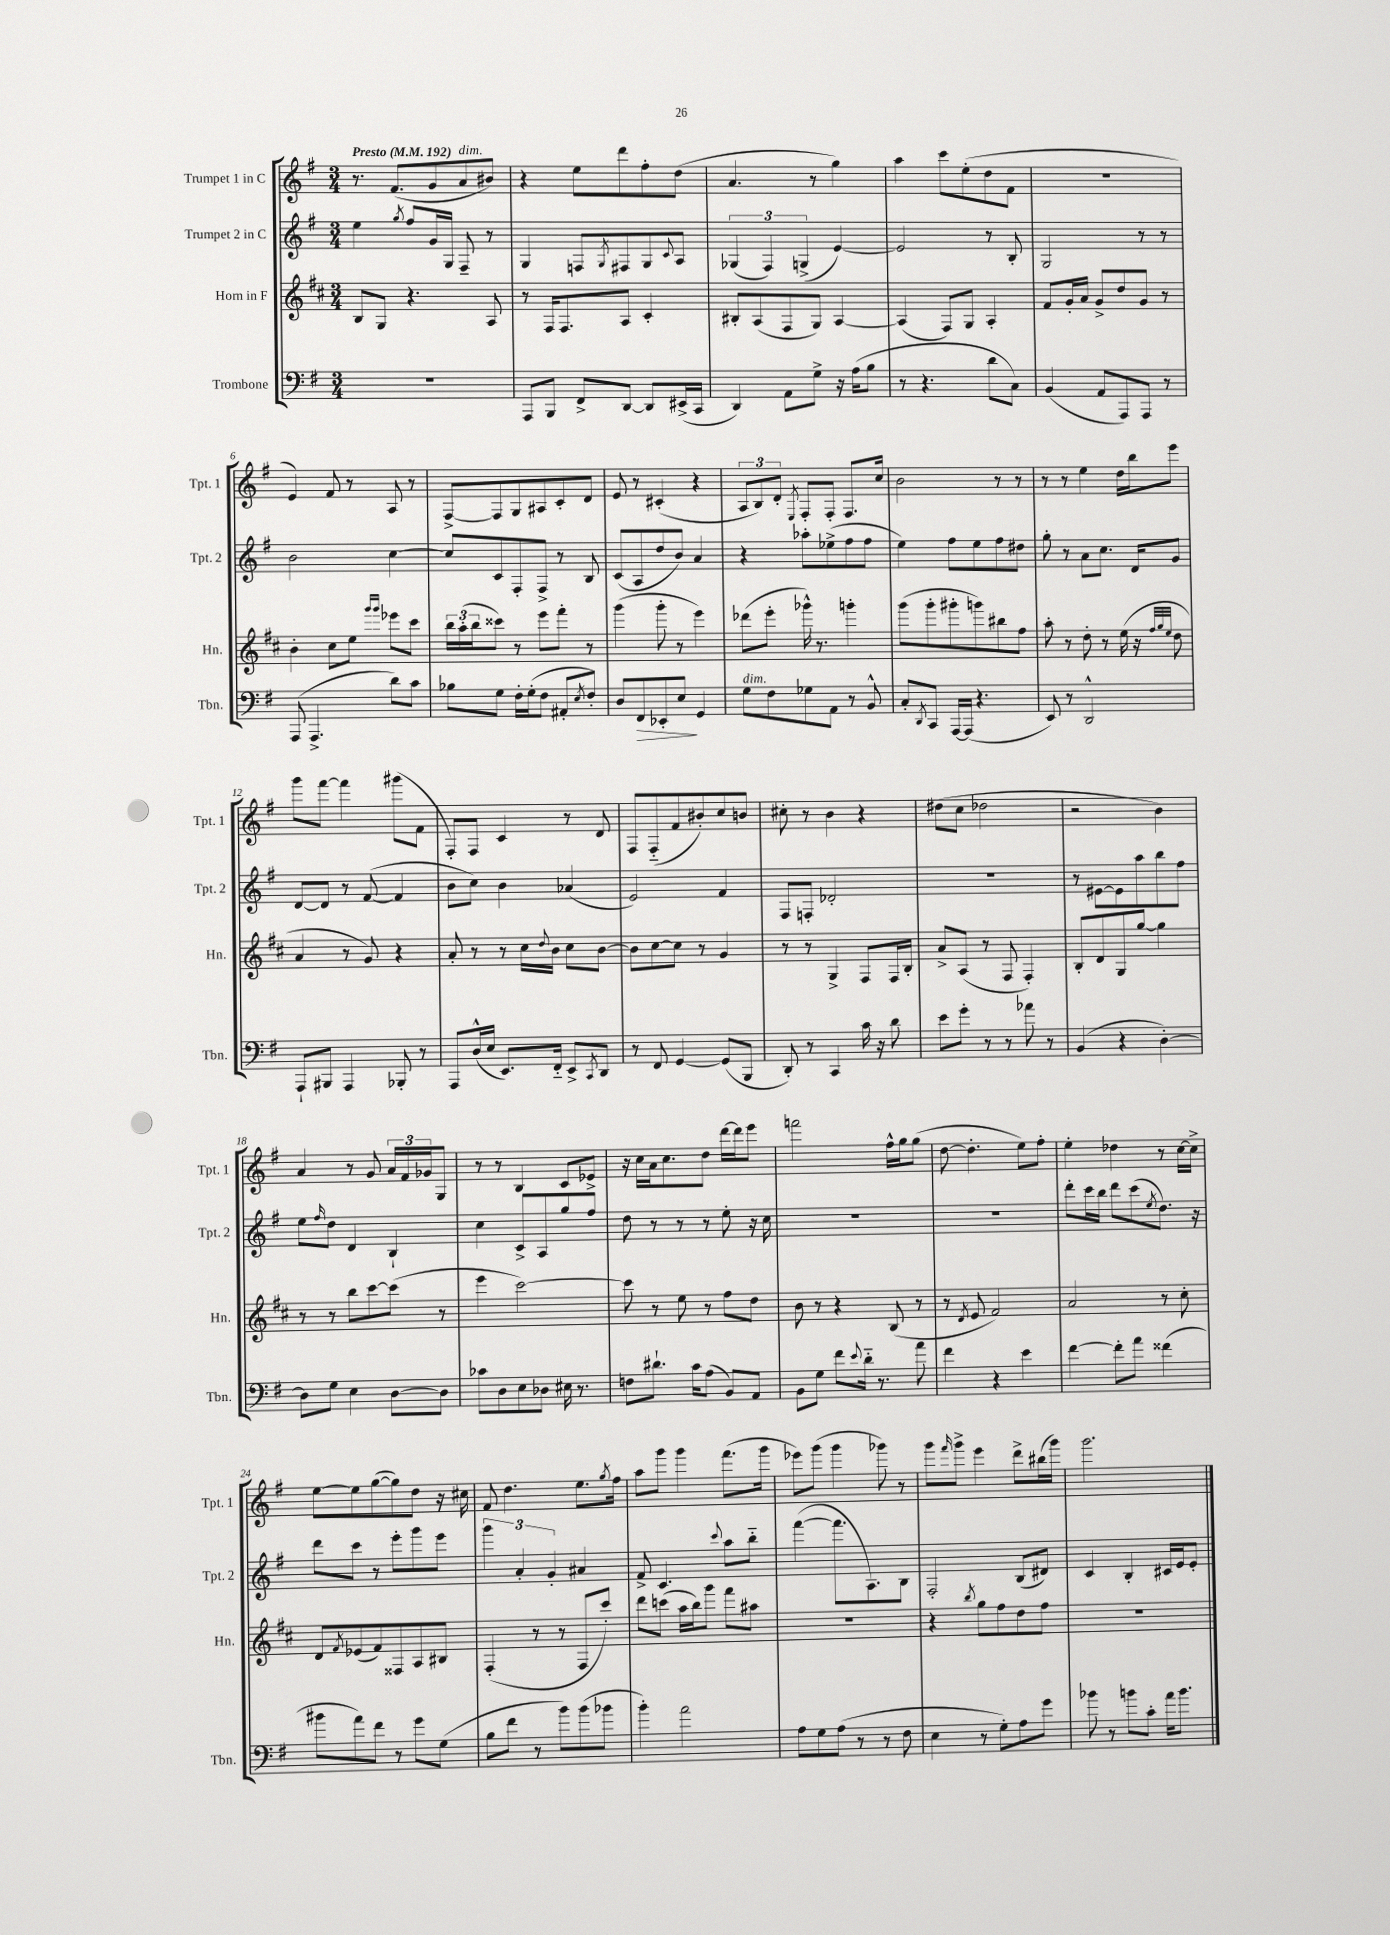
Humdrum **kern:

**kern	**dynam	**kern	**kern	**kern
*part4	*part4	*part3	*part2	*part1
*staff4	*staff4	*staff3	*staff2	*staff1
*I"Trombone	*	*I"Horn in F	*I"Trumpet 2 in C	*I"Trumpet 1 in C
*I'Tbn.	*	*I'Hn.	*I'Tpt. 2	*I'Tpt. 1
*clefF4	*	*clefG2	*clefG2	*clefG2
*k[f#]	*	*k[f#c#]	*k[f#]	*k[f#]
*M3/4	*	*M3/4	*M3/4	*M3/4
*MM192	*	*MM192	*MM192	*MM192
=1	=1	=1	=1	=1
!	!	!	!	!LO:TX:a:B:t=Presto
2.r	.	8B/L	4ee\	8.r
.	.	8G/J	.	.
.	.	.	.	(8.f#/L
.	.	.	8qgg/	.
.	.	4.r	8ff#/L	.
.	.	.	16g/L	8g/
.	.	.	16G/JJ	.
!	!	!	!	!LO:TX:a:i:t=dim.
.	.	.	8F#~/	8a/
.	.	8A/	8r	8b#X/J)
=2	=2	=2	=2	=2
8AAA/L	.	8r	4G/	4r
8BBB/J	.	16F#/KL	.	.
.	.	8.F#/	.	.
8FF#^/L	.	.	8Fn/L	8ee\L
.	.	.	8qG/	.
[8DD/J	.	8A/J	8F#X/	8ddd\
8DD/L]	.	4c#'/	8G/	8ff#'\
.	.	.	8qqc/	.
(16EE#X^/L	.	.	8A/J	(8dd\J
16CC/JJ	.	.	.	.
=3	=3	=3	=3	=3
4DD/)	.	8B#X'/L	(6G-X/	4.a/
.	.	(8A/	.	.
.	.	.	6F#/)	.
8AA\L	.	8F#/	.	.
.	.	.	(6Gn^/	.
8G^\J	.	8G/J)	.	8r
16r	.	[4A/	[4e/)	4gg\)
(16A\KL	.	.	.	.
8B\J	.	.	.	.
=4	=4	=4	=4	=4
8r	.	(4A/]	2e/]	4aa\
4.r	.	.	.	.
.	.	8F#/L)	.	8ccc\L
.	.	8G/J	.	(8ee'\
8d\L	.	4A'/	8r	8dd\
8C\J)	.	.	8B'/	8f#\J
=5	=5	=5	=5	=5
(4BB/	.	8f#/L	2G/	2.r
.	.	16g'/L	.	.
.	.	16a/JJ	.	.
8AA/L	.	8g^/L	.	.
8AAA/)	.	8dd/	.	.
8AAA/J	.	8g/J	8r	.
8r	.	8r	8r	.
!!LO:LB:g=z
=6	=6	=6	=6	=6
(8AAA/	.	4b'\	2b\	4e/)
4.AAA^/	.	.	.	.
.	.	8cc#\L	.	8f#/
.	.	8ee\J	.	8r
.	.	16qqggg/LL	.	.
.	.	16qqggg/JJ	.	.
8d\L)	.	8eee-X\L	[4cc\	8A/
8c\J	.	8ccc#\J	.	8r
=7	=7	=7	=7	=7
8B-X\L	.	24bb\LL	8cc/L]	[8F#^/L
.	.	(24aa'\	.	.
.	.	24bb\J	.	.
8G\J	.	8ccc##X\J)	8c/	8F#/]
16F#'\LL	.	8r	8F#'/	8G/
(16G'\J	.	.	.	.
8F#\J	.	8eee\L	8F#^/J	8A#X/
8AA#X'/L	.	8fff#'\J	8r	8c'/
8qE/	.	.	.	.
8F#'/J)	.	8r	8B/	8d/J
=8	=8	=8	=8	=8
8D/L	.	(4ggg\	(8c/L	8e/
!	!LO:HP:b	!	!	!
8FF#/	>	.	8A/	8r
8EE-X'/	.	8ggg'\	8dd/	(4c#X'/
8E/J	.	8r	8b/J)	.
4GG/	]	4eee\)	4a/	4r
=9	=9	=9	=9	=9
!LO:TX:a:i:t=dim.	!	!	!	!
8G\L	.	(8ddd-X\L	4r	12A/L
.	.	.	.	12B/)
8F#\	.	8eee'\J	.	.
.	.	.	.	12d'/J
.	.	.	.	8qE/
8G-X\	.	16ggg-X^^\)	8aa-X'\L	8F#'/L
.	.	8.r	.	.
8AA\J	.	.	(8ee-X^\	8F#'/J
8r	.	4gggn'\	8ff#\	8.F#/L
8BB^^/	.	.	8ff#\J	.
.	.	.	.	16cc/Jk
=10	=10	=10	=10	=10
8C'/L	.	(8ggg\L	4ee\)	2b\
8qDD/	.	.	.	.
8CC/J	.	8ggg'\	.	.
[16AAA/LL	.	8ggg#X'\	8ff#\L	.
(16AAA/JJ]	.	.	.	.
4.r	.	8gggn\)	8ee\	.
.	.	8bb#X\	8ff#\	8r
.	.	8ff#\J	8dd#X\J	8r
=11	=11	=11	=11	=11
8EE/)	.	8aa'\	8gg'\	8r
8r	.	8r	8r	8r
2DD^^/	.	8dd'\	8a\L	4ee\
.	.	8r	8.cc\J	.
.	.	(16ee\	.	16dd\LL
.	.	16r	16d/KL	16bb\J
.	.	32qqff#/LLL	.	.
.	.	32qqgg/	.	.
.	.	32qqee/JJJ	.	.
.	.	8dd\	8g/J	8eee\J
!!LO:LB:g=z
=12	=12	=12	=12	=12
8AAA`/L	.	4a/	[8d/L	8ggg\L
8BBB#X/J	.	.	8d/J]	[8fff#\J
4AAA/	.	8r	8r	4fff#\]
.	.	8g/)	([8f#/	.
8BBB-X'/	.	4r	4f#/]	(8ggg#X\L
8r	.	.	.	8f#\J
=13	=13	=13	=13	=13
8AAA/L	.	8a'/	8b\L	8F#'/L)
(16D^^/L	.	8r	8cc\J)	8F#/J
16E/JJ	.	.	.	.
8.EE/L)	.	8r	4b\	4c/
.	.	16cc#\LL	.	.
.	.	8qqdd/	.	.
16FF#/Jk	.	16b\JJ	.	.
8EE^/L	.	8cc#\L	(4a-X/	8r
8qCC/	.	.	.	.
8DD/J	.	[8b\J	.	8d/
=14	=14	=14	=14	=14
8r	.	8b\L]	2e/)	8F#/L
8FF#/	.	[8cc#\	.	(8F#/
[4GG/	.	8cc#\J]	.	8f#/
.	.	8r	.	8b#X'/)
(8GG/L]	.	4g/	4f#/	8cc/
8BBB/J	.	.	.	8bn/J
=15	=15	=15	=15	=15
8DD'/)	.	8r	8F#/L	8cc#X'\
8r	.	8r	8Fn'/J	8r
4CC/	.	4G^/	2d-X'/	4b\
16c\	.	8F#/L	.	4r
16r	.	.	.	.
8d\	.	16F#/L	.	.
.	.	16B'/JJ	.	.
=16	=16	=16	=16	=16
8e\L	.	8a^/L	2.r	(8dd#X\L
8g'\J	.	(8A/J	.	8cc\J
8r	.	8r	.	2dd-X\
8r	.	8F#/	.	.
8a-X\	.	4F#'/)	.	.
8r	.	.	.	.
=17	=17	=17	=17	=17
(4BB/	.	8B'/L	8r	2r
.	.	8d/	[8e#X\L	.
4r	.	8G/	8e#\]	.
.	.	[8gg/J	8aa\	.
[4D'\)	.	4gg\]	8bb\	4b\)
.	.	.	8ff#\J	.
!!LO:LB:g=z
=18	=18	=18	=18	=18
8D\L]	.	8r	8ee\L	4a/
.	.	.	16qqff#/	.
8G\J	.	8r	8dd\J	.
4E\	.	8bb\L	4d/	8r
.	.	[8ccc#\	.	8g/
[8D\L	.	(8ccc#\J]	4B`/	24a/LL
.	.	.	.	24f#/
.	.	.	.	24g-X/J
8D\J]	.	8r	.	8G/J
=19	=19	=19	=19	=19
8c-X\L	.	4eee\	4cc\	8r
8D\	.	.	.	8r
8E\	.	[2ccc#\)	8c^/L	4B/
8D-X\J	.	.	8A/	.
16E#X\	.	.	8gg/	8c/L
8.r	.	.	.	.
.	.	.	8ff#/J	8e-X^/J
=20	=20	=20	=20	=20
8Fn\L	.	8ccc#\]	8dd\	16r
.	.	.	.	16cc\LL
8.d#X`\J	.	8r	8r	16a\J
.	.	.	.	8.cc\
.	.	8ee\	8r	.
16c\KL	.	.	.	.
(8A\J	.	8r	8r	8dd\J
8BB/L)	.	8ff#\L	8ee'\	[16ddd\LL
.	.	.	.	16ddd\J]
8AA/J	.	8dd\J	16r	8eee\J
.	.	.	16cc\	.
=21	=21	=21	=21	=21
8BB\L	.	8b\	2.r	2fffn\
8G\J	.	8r	.	.
8f#\L	.	4r	.	.
8qqe/	.	.	.	.
16d\Jk	.	.	.	.
8.r	.	.	.	.
.	.	(8B/	.	16ff#^^\LL
.	.	.	.	16gg\J
8a\	.	8r	.	(8gg\J
=22	=22	=22	=22	=22
4f#\	.	8r	2.r	[8dd\
.	.	8qd/	.	.
.	.	8e/	.	4.dd'\]
4r	.	2f#/)	.	.
4e\	.	.	.	8ee\L)
.	.	.	.	8ff#'\J
=23	=23	=23	=23	=23
[4f#\	.	2a/	8ddd'\L	4ee'\
.	.	.	16ccc\L	.
.	.	.	16bb\JJ	.
8f#'\L]	.	.	8ddd\L	4dd-X\
8a\J	.	.	(8ccc\	.
.	.	.	8qee/	.
(4f##X\	.	8r	8.dd\J)	8r
.	.	8cc#'\	.	[16cc\LL
.	.	.	16r	16cc^\JJ]
!!LO:LB:g=z
=24	=24	=24	=24	=24
8b#X\L	.	8d/L	8ddd\L	[8ee\L
.	.	8qf#/	.	.
8a\)	.	(8e-X/	8ccc\J	8ee\]
8f#\J	.	8f#/)	8r	([8gg\
8r	.	8F##X/	8eee'\L	8gg\])
8g\L	.	8A/	8ggg\	8dd\J
(8G\J	.	8B#X/J	8eee\J	16r
.	.	.	.	16cc#X\
=25	=25	=25	=25	=25
8B\L	.	(4F#'/	6ggg\	8f#/
8f#\J	.	.	.	4.dd\
.	.	.	6a'/	.
8r	.	8r	.	.
.	.	.	6g'/	.
8b\L)	.	8r	.	.
(8b\	.	8F#/L	4a#X/	8.ee\L
8b-X\J	.	8ccc#'/J)	.	.
.	.	.	.	8qgg/
.	.	.	.	16ff#\Jk
=26	=26	=26	=26	=26
4b'\)	.	8ddd\L	8f#^/	8aa\L
.	.	(8cccn\J	4.c/	8ggg\J
2a\	.	16aa\LL	.	4ggg\
.	.	16bb\J)	.	.
.	.	8ggg\J	.	.
.	.	.	8qqccc/	.
.	.	8fff#\L	8aa\L	(8.fff#\L
.	.	8aa#X\J	8bb\J	.
.	.	.	.	16ggg\Jk
=27	=27	=27	=27	=27
8A\L	.	2.r	([4fff#\	8eee-X\L)
8G\	.	.	.	(8ggg\J
(8A\J	.	.	8.fff#\L]	4ggg\
8r	.	.	.	.
.	.	.	8.A\)	.
8r	.	.	.	8ggg-X\)
8F#\	.	.	8B\J	8r
=28	=28	=28	=28	=28
4E\	.	4r	2F#'/	8ggg\L
.	.	.	.	16qqfff#/
.	.	.	.	8ggg^\J
.	.	8qbb/	.	.
8r	.	8gg\L	.	4eee\
8G'\L)	.	8ff#\	.	.
8A\	.	8dd\	(8B/L	8ddd^\L
8g\J	.	8ff#\J	8d#X/J)	(16bb#X\L
.	.	.	.	16ggg\JJ)
=29	=29	=29	=29	=29
8b-X\	.	2.r	4c/	2.ggg\
8r	.	.	.	.
8bn\L	.	.	4B'/	.
8c'\J	.	.	.	.
16a\KL	.	.	16c#X/LL	.
8.b\J	.	.	16e/J	.
.	.	.	8e'/J	.
==	==	==	==	==
*-	*-	*-	*-	*-
